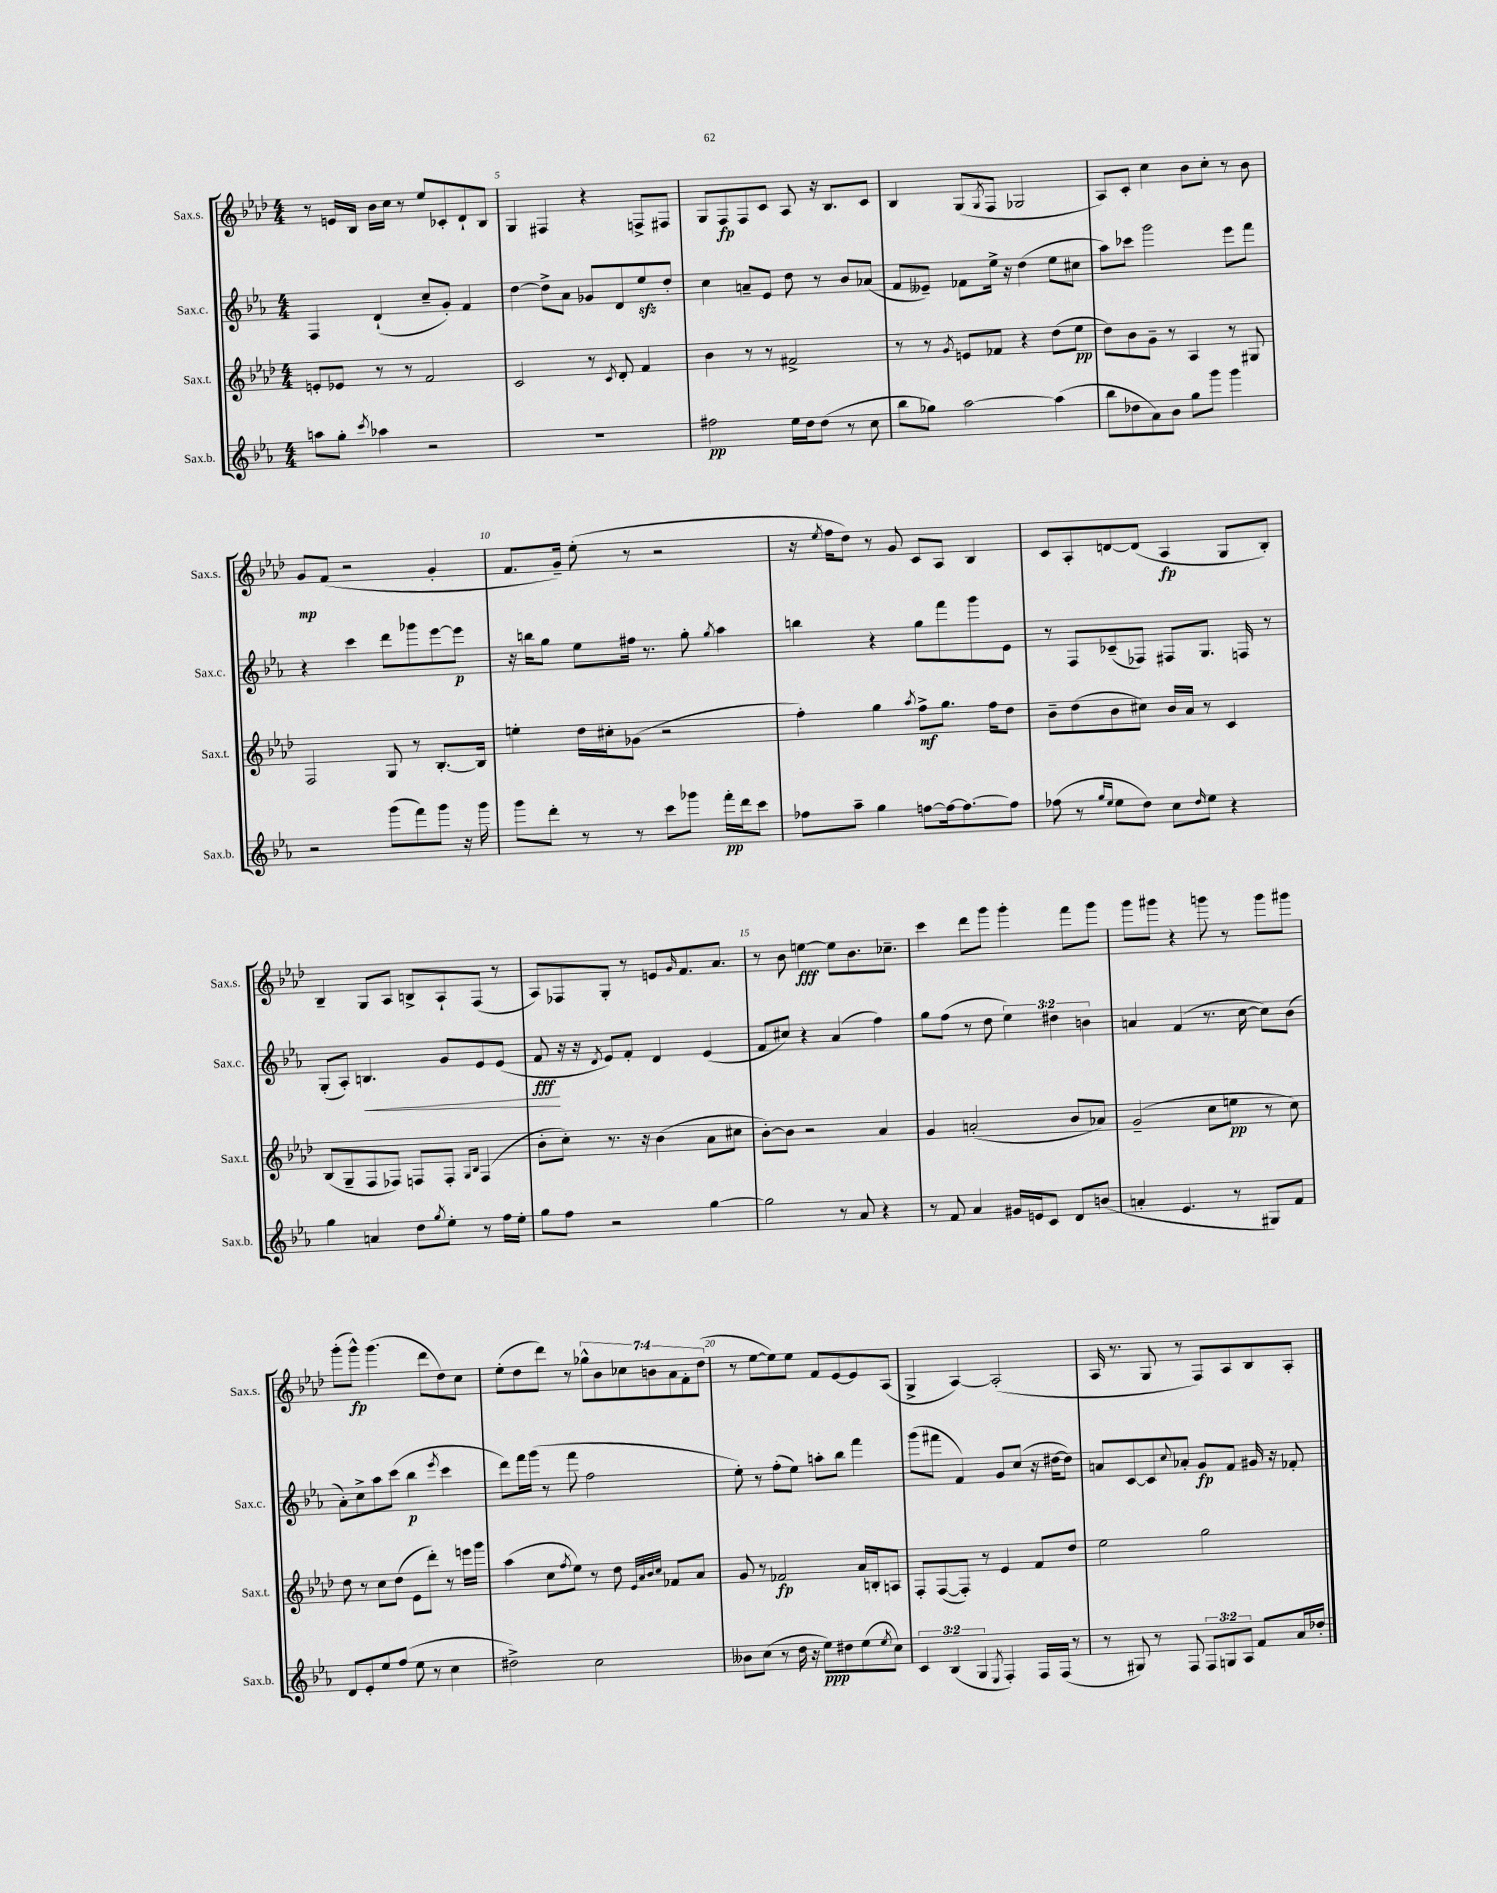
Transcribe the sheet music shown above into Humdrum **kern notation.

**kern	**kern	**kern	**kern
*staff4	*staff3	*staff2	*staff1
*clefG2	*clefG2	*clefG2	*clefG2
*k[b-e-a-]	*k[b-e-a-d-]	*k[b-e-a-]	*k[b-e-a-d-]
*M4/4	*M4/4	*M4/4	*M4/4
8aa\L	8e'/L	4F/	8r
8gg'\J	8e-/J	.	16e/LL
.	.	.	16B-/JJ
8qccc/	.	.	.
4aa-\	8r	(4d`/	16b-\LL
.	.	.	16cc\JJ
.	8r	.	8r
2r	2f/	8cc~/L	8ee-/L
.	.	8g'/J)	8c-'/
.	.	4f/	8d-`/
.	.	.	8B-/J
=	=	=	=
1r	2c/	[4dd\	4G/
.	.	8dd^\]L	4F#/
.	.	8a-\J	.
.	8r	8g-/L	4r
.	8qc/	.	.
.	8d-'/	8d/	.
.	4f/	8ee-/	8F^/L
.	.	8dd'/J	8F#/J
=	=	=	=
2ff#\	4b-\	4cc\	8G/L
.	.	.	8F/
.	8r	8a~/L	8F/
.	8r	8e-/J	8c/J
16ee-\LL	2f#^/	8dd\	8A-/
16dd\J	.	.	.
(8dd\J	.	8r	16r
.	.	.	8.B-/L
8r	.	8b-/L	.
8cc\	.	(8a-/J	8c/J
=	=	=	=
8bb-\L	8r	8f/L	4B-/
8gg-\J)	8r	8e--~/J)	.
.	8qg/	.	.
[2aa-\	8e/L	8f-\L	(8G/L
.	.	.	8qG/
.	8f-/J	16ee-^\Jk	8F/J
.	.	16r	.
.	4r	(4dd\	2G-/
(4aa-\]	(8dd-\L	8ee-\L	.
.	8ee-\J	8cc#\J	.
=	=	=	=
8bb-\L	8dd-\L)	8aa-\L)	8A-/L)
8dd-\	8b-\	8ccc-\J	8c'/J
8a-\)	8g~\J	2ggg\	4cc\
8b-\J	8r	.	.
8gg\L	4A-/	.	8b-\L
8ggg\J	.	.	8cc'\J
4ggg\	8r	8eee-\L	8r
.	8G#/	8fff\J	8b-\
=	=	=	=
2r	2F/	4r	8g/L
.	.	.	(8f/J
.	.	4ccc\	2r
(8ggg\L	8G/	8ddd\L	.
8fff\)	8r	8ggg-\	.
8ggg\J	[8.B-'/L	[8eee-\	4g'/
16r	.	8eee-\]J	.
16ggg\	16B-/]Jk	.	.
=	=	=	=
8ggg\L	4ee'\	16r	8.f/L
.	.	16bb\LK	.
8ddd'\J	.	8gg\J	.
.	.	.	16g~/Jk)
8r	16dd-\LL	8ee-\L	(8ee-'\
.	16cc#'\J	.	.
8r	(8g-\J	16ff#\Jk	8r
.	.	8.r	.
8ccc\L	2r	.	2r
8ggg-\J	.	8gg'\	.
.	.	8qgg/	.
16fff'\LL	.	4aa-\	.
16ddd\J	.	.	.
8ccc\J	.	.	.
=	=	=	=
8ff-\L	4ff'\)	4bb\	16r
.	.	.	8qee-/
.	.	.	16ff\LK
8aa-~\J	.	.	8dd-\J)
4gg\	4gg\	4r	8r
.	.	.	8g/
.	8qaa-/	.	.
[8ff\L	8ff^\L	8gg\L	8c/L
16ff\_k	8.gg\J	8fff\	8A-/J
8.ff\_	.	.	.
.	.	8ggg\	4B-/
.	16ff\LK	.	.
8ff\]J	8dd-\J	8e-\J	.
=	=	=	=
(8ff-\	8b-~\L	8r	8c/L
8r	(8dd-\	8F/L	8A-'/
16qqgg/LL	.	.	.
16qqee-/JJ	.	.	.
8ee-\L	8b-\	(8c-~/	[8d/
8dd\J)	8cc#\J)	8F-/J)	(8d/]J
8cc\L	16b-/LL	8F#/L	4A-/
.	16a-/JJ	.	.
16qqdd/	.	.	.
8ee-\J	8r	8.G/J	.
4r	4c/	.	8G/L
.	.	16F/	.
.	.	8r	8B-'/J)
=	=	=	=
4gg\	(8B-/L	(8G'/L	4B-~/
.	8G~/	8A-'/J)	.
4a/	8F/	4.B/	8G/L
.	8F-/J)	.	8A-/J
8dd\L	8F/L	.	8B^/L
8qgg/	.	.	.
8ee-'\J	8F'/J	8g/L	8A-`/
.	16qqG/LL	.	.
.	16qqB-/JJ	.	.
8r	(4F/	8e-/	(8F/J
16ff\LL	.	(8e-/J	8r
16ee-'\JJ	.	.	.
=	=	=	=
8gg\L	8b-'\L	8f/	8A-/L)
8ff\J	8cc'\J)	16r	8F-/
.	.	16r	.
.	.	8qd/	.
2r	8.r	8e-/L)	8G'/J
.	.	8f'/J	8r
.	16r	.	.
.	(4b-\	4d/	8e/L
.	.	.	16qqg/
.	.	.	8.f/
[4gg\	8a-\L	(4e-/	.
.	.	.	8.a-/J
.	8cc#\J	.	.
=	=	=	=
2gg\]	[8b-'\L)	8f/L	8r
.	8b-\]J	8cc#/J)	8b-\
.	2r	4r	[4ee\
8r	.	(4a-/	8ee\]L
8a-/	.	.	8.b-\
4r	4a-/	4ff\)	.
.	.	.	8.cc-~\J
=	=	=	=
8r	4g/	8gg\L	4ccc\
8f/	.	(8ff\J	.
4a-/	(2a'/	8r	8ddd-\L
.	.	8dd\	8ggg\J
16g#/LL	.	6ee-\)	4ggg'\
16e/J	.	.	.
8c/J	.	.	.
.	.	6dd#\	.
8d/L	8b-/L	.	8fff\L
.	.	6b\	.
(8b/J	8a-/J)	.	8ggg\J
=	=	=	=
4a'/	(2g~/	4a/	8ggg\L
.	.	.	8ggg#\J
4.e-/	.	(4f/	4r
.	8cc\L	8.r	8ggg\
8r	8ee\J	.	8r
.	.	[16cc\	.
8G#/L)	8r	8cc\]L)	8ggg\L
8f/J	8cc\)	(8b-\J	8ggg#\J
=	=	=	=
8d/L	8dd-\	8a-'\L)	(8ggg'\L
8e-'/	8r	8cc^\	8ggg^^\J)
8ee-/	8cc\L	8aa-\	(4.ggg\
(8ff/J	(8dd-\J	(8ccc\J	.
8ee-\	8e-\L	4bb-\	.
8r	8ddd-'\J)	.	8ddd-\L
.	.	8qeee-/	.
4cc\	8r	4ccc\	8dd-\)
.	16eee\LL	.	8cc\J
.	16ggg\JJ	.	.
=	=	=	=
2dd#^\)	(4aa-\	8ddd\L)	(8ee-'\L
.	.	16fff\L	8dd-\
.	.	(16ggg\JJ	.
.	8cc\L	8r	8ddd-\J)
.	8qff/	.	.
.	8ee-\J)	8fff\	8r
2cc\	8r	2ff\	14gg-^^\L
.	.	.	14b-\
.	8dd-\	.	.
.	.	.	14cc-\
.	.	.	14b\
.	32qqe-/LLL	.	.
.	32qqa-/	.	.
.	32qqb-/	.	.
.	32qqcc/JJJ	.	.
.	8f-/L	.	.
.	.	.	14a-\
.	.	.	14f'\
.	8a-/J	.	.
.	.	.	(14dd-\J
=	=	=	=
8b--\L	8g/	8ee-'\)	8r
(8cc\J	8r	8r	[8ee-\L
8r	2f-/	(8ff'\L	8ee-\])
16dd\	.	8ee-\J)	8ee-\J
16r	.	.	.
8ee-\L)	.	8aa'\L	8f/L
8dd#\	.	8bb-\J	[8e-/
(8ee-\	16a-/LL	4fff\	8e-/]
.	16B'/J	.	.
8qee-/	.	.	.
8cc\J)	8A/J	.	(8A-/J
=	=	=	=
6c/	8F'/L	(8ggg\L	4G^/
.	([8F/	8fff#\J	.
(6B-/	.	.	.
.	8F'/]J)	4f/)	[4A-/)
6G/	.	.	.
.	8r	.	.
8qE-/	.	.	.
4F'/)	4e-/	8g/L	(2A-'/]
.	.	(8cc/J	.
16F/LL	8f/L	16r	.
(16F/JJ	.	[16dd#\LK	.
8r	8dd-/J	8dd#\]J)	.
=	=	=	=
8r	2ee-\	8a/L	16A-/
.	.	.	8.r
8G#/)	.	[8c/	.
8r	.	8c/]	8G/
.	.	8qqcc/	.
8F/	.	8a-'/J	8r
12F/L	2gg\	8g/L	8F/L)
12G/	.	.	.
.	.	8f/J	8A-/
12A-/J	.	.	.
8f/L	.	16g#/	8B-/
.	.	16r	.
16a-/L	.	8f-'/	8A-'/J
16dd-'/JJ	.	.	.
==	==	==	==
*-	*-	*-	*-
